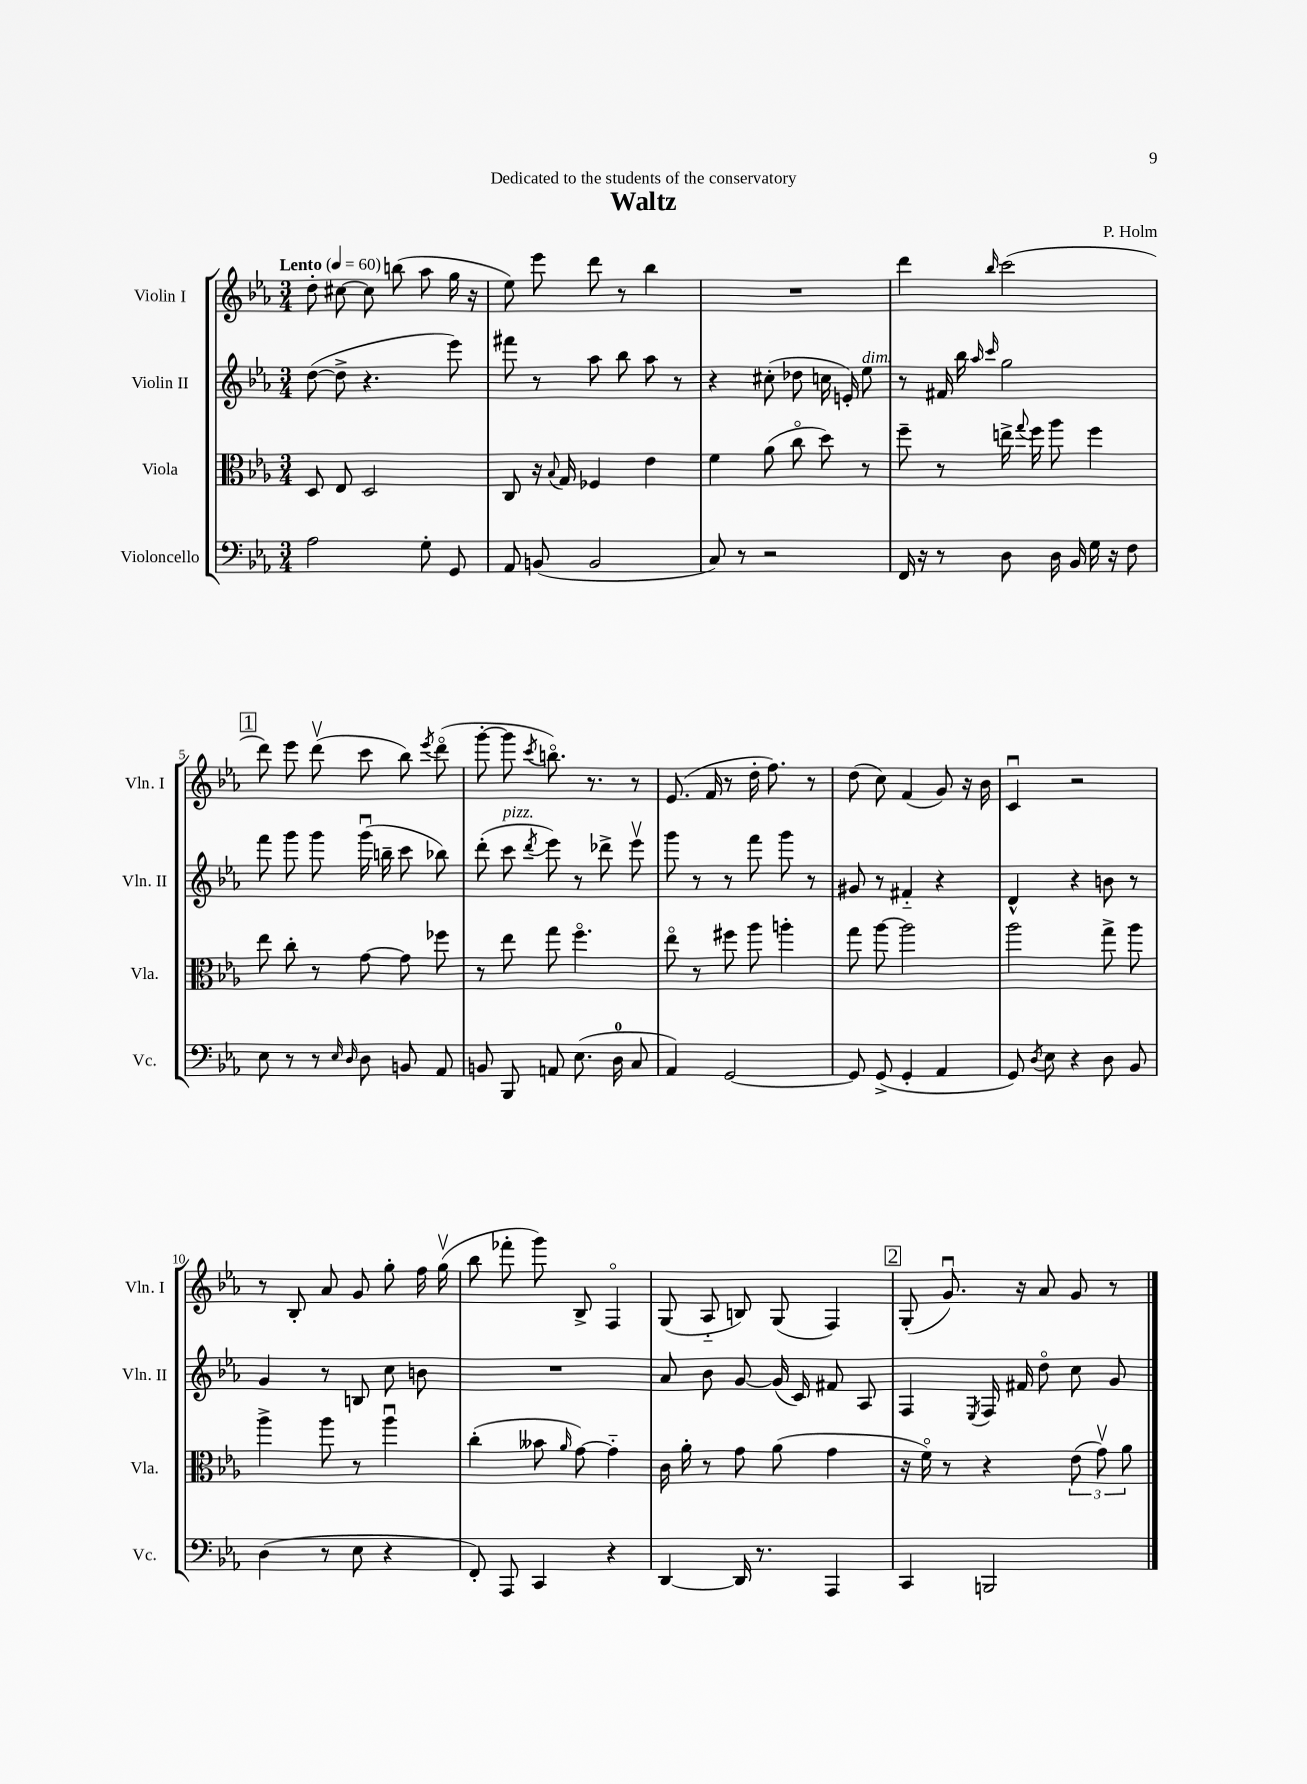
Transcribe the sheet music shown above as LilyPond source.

\header { title = "Waltz" composer = "P. Holm" dedication = "Dedicated to the students of the conservatory" }
<<
\new StaffGroup <<
\new Staff = "s0" \with { instrumentName = "Violin I" shortInstrumentName = "Vln. I" } {
    \clef treble \key ees \major \numericTimeSignature \time 3/4 \tempo "Lento" 4 = 60
    \autoBeamOff d''8-. cis''8~ cis''8 b''8( aes''8 g''16 r16 |
    ees''8) ees'''8 d'''8 r8 bes''4 |
    R2. |
    d'''4 \grace { bes''16 } c'''2( |
    \mark \markup { \box "1" } d'''8) ees'''8 d'''8\upbow( c'''8 bes''8) \acciaccatura { ees'''8 } d'''8\flageolet( |
    g'''8~-. g'''8 \acciaccatura { c'''8 } b''8.\flageolet) r8. r8 |
    ees'8.( f'16 r8 d''16-. f''8.) r8 |
    d''8( c''8) f'4( g'8) r16 bes'16 |
    c'4\downbow r2 |
    r8 bes8-. aes'8 g'8 g''8-. f''16 g''16\upbow( |
    bes''8 fes'''8-. g'''8) bes8-> f4\flageolet |
    g8( aes8-_ b8) g8( f4) |
    \mark \markup { \box "2" } g8-.( g'8.\downbow) r16 aes'8 g'8 r8 \bar "|." |
}
\new Staff = "s1" \with { instrumentName = "Violin II" shortInstrumentName = "Vln. II" } {
    \clef treble \key ees \major \numericTimeSignature \time 3/4
    \autoBeamOff d''8~( d''8-> r4. ees'''8) |
    fis'''8 r8 aes''8 bes''8 aes''8 r8 |
    r4 cis''8-.( des''8 c''16 e'16-.) ees''8^\markup { \italic "dim." } |
    r8 fis'16 bes''16 \grace { aes''16 c'''16 } g''2 |
    \mark \markup { \box "1" } f'''8 g'''8 g'''8 g'''16\downbow( b''16-- c'''8 bes''8) |
    d'''8-.( c'''8^\markup { \italic "pizz." } \acciaccatura { d'''8 } ees'''8) r8 des'''8-> ees'''8\upbow |
    g'''8 r8 r8 f'''8 g'''8 r8 |
    gis'8 r8 fis'4-_ r4 |
    d'4-^ r4 b'8 r8 |
    g'4 r8 b8 c''8 b'8 |
    R2. |
    aes'8 bes'8 g'8~ g'16( c'16) fis'8 aes8 |
    \mark \markup { \box "2" } f4 \acciaccatura { ees8 } f16 fis'16 d''8\flageolet c''8 g'8 \bar "|." |
}
\new Staff = "s2" \with { instrumentName = "Viola" shortInstrumentName = "Vla." } {
    \clef alto \key ees \major \numericTimeSignature \time 3/4
    \autoBeamOff d8 ees8 d2 |
    c8 r16 \appoggiatura { bes8 } g16 fes4 ees'4 |
    f'4 aes'8( c''8\flageolet d''8) r8 |
    f''8-- r8 e''16-> \appoggiatura { g''8 } f''16 aes''8 f''4 |
    \mark \markup { \box "1" } ees''8 c''8-. r8 g'8~ g'8 fes''8 |
    r8 ees''8 g''8 f''4.\flageolet |
    ees''8\flageolet r8 fis''8 aes''8 a''4-. |
    g''8 aes''8~ aes''2 |
    aes''2 g''8-> aes''8 |
    aes''4-> aes''8 r8 aes''4\downbow |
    c''4-.( beses'8 \grace { aes'16 } g'8~) g'4-_ |
    c'16 aes'16-. r8 g'8 aes'8( g'4 |
    \mark \markup { \box "2" } r16 f'16\flageolet) r8 r4 \tuplet 3/2 { ees'8( g'8\upbow) aes'8 } \bar "|." |
}
\new Staff = "s3" \with { instrumentName = "Violoncello" shortInstrumentName = "Vc." } {
    \clef bass \key ees \major \numericTimeSignature \time 3/4
    \autoBeamOff aes2 g8-. g,8 |
    aes,8 b,8( b,2 |
    c8) r8 r2 |
    f,16 r16 r8 d8 d16 bes,16 g16 r16 f8 |
    \mark \markup { \box "1" } ees8 r8 r8 \grace { ees16 d16 } d8 b,8 aes,8 |
    b,8 bes,,8 a,8 ees8.( d16-0 c8 |
    aes,4) g,2~ |
    g,8 g,8->( g,4-. aes,4 |
    g,8) \acciaccatura { d8 } ees8 r4 d8 bes,8 |
    d4( r8 ees8 r4 |
    f,8-.) aes,,8 c,4 r4 |
    d,4~ d,16 r8. aes,,4 |
    \mark \markup { \box "2" } c,4 b,,2 \bar "|." |
}
>>
>>
